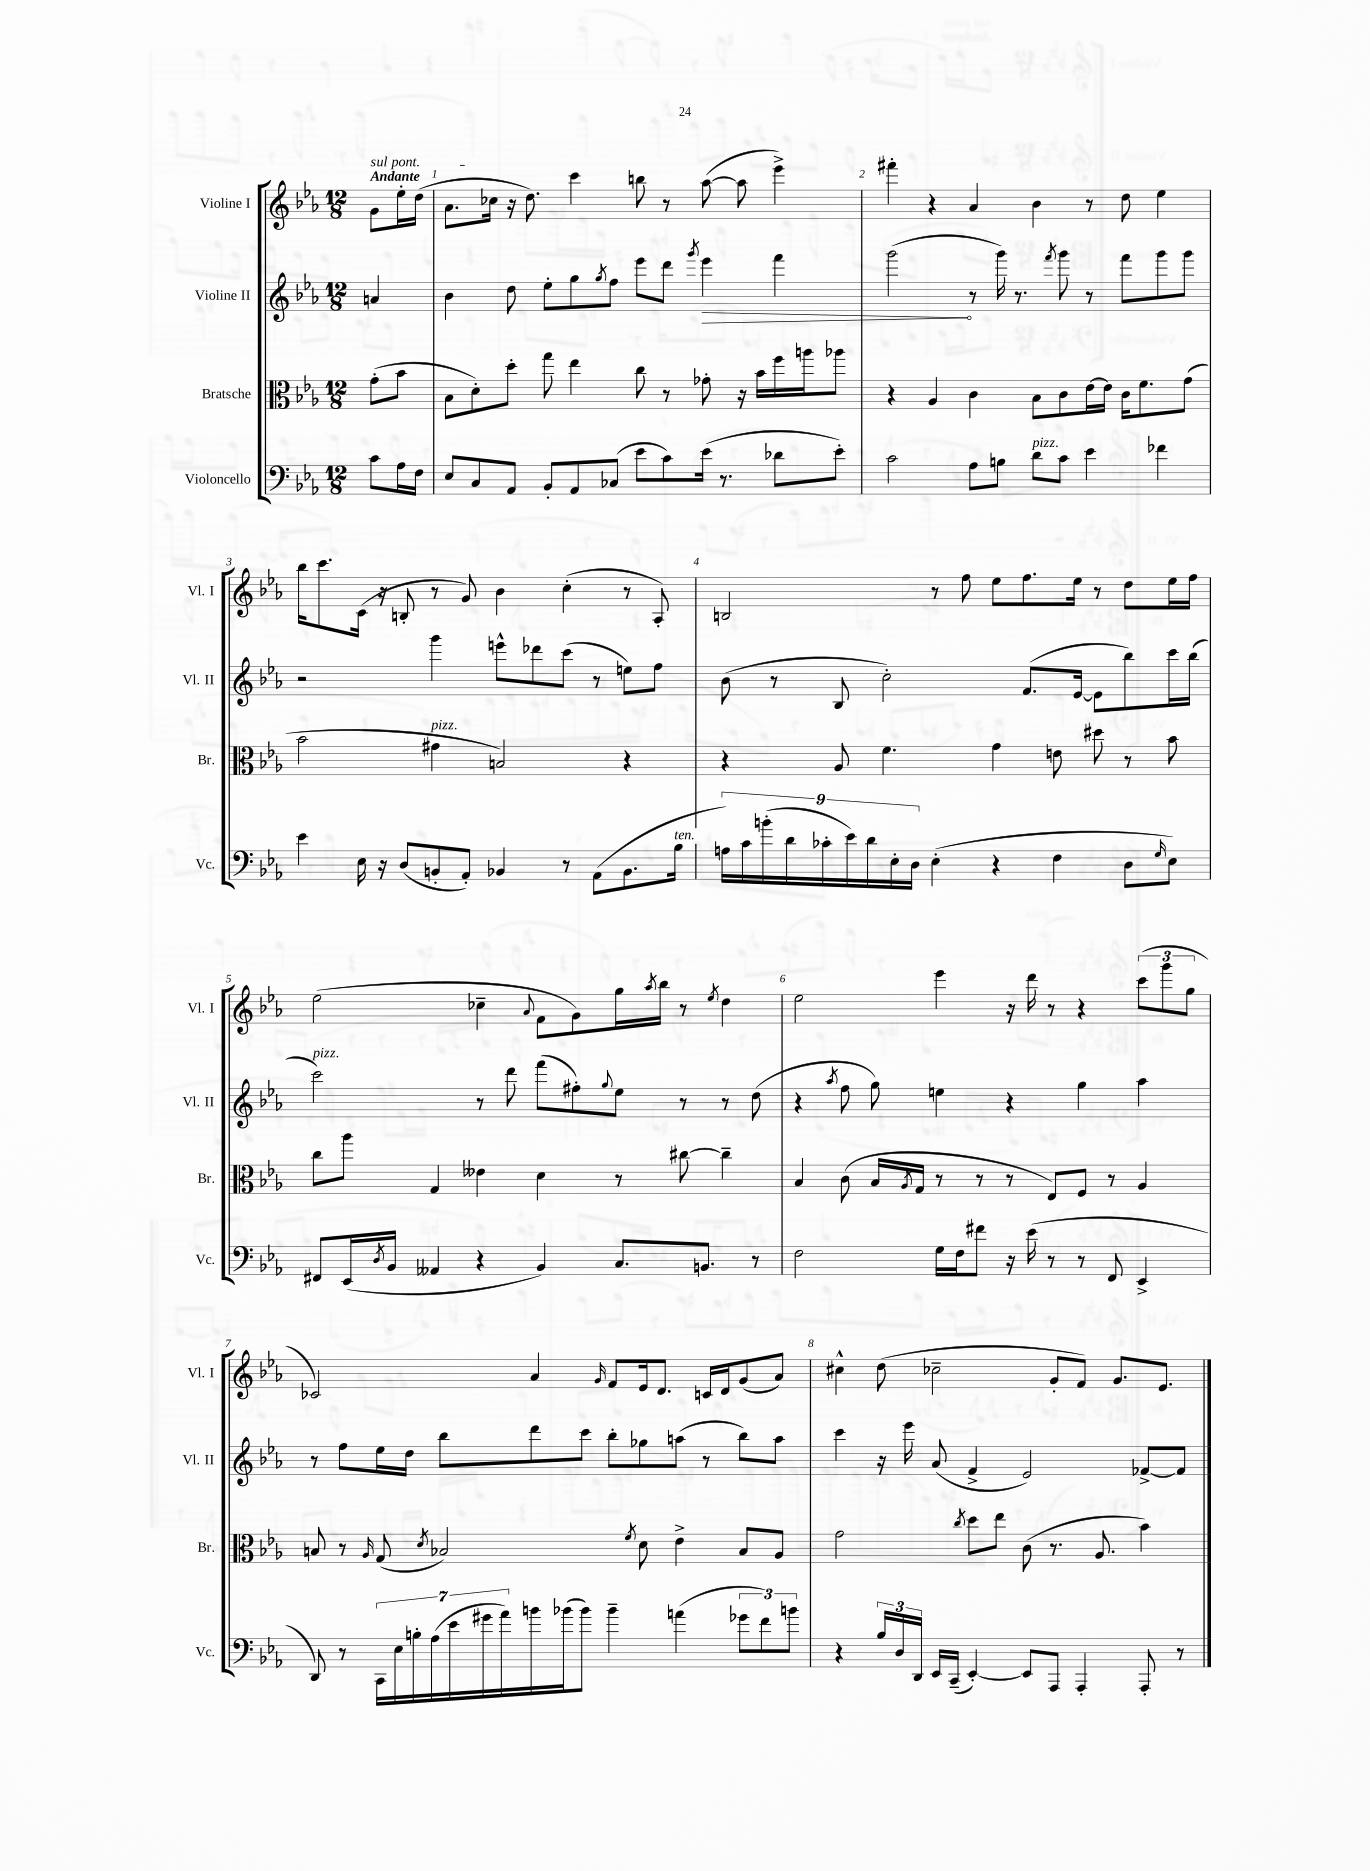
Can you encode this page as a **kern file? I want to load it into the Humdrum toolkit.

**kern	**kern	**kern	**dynam	**kern
*part4	*part3	*part2	*part2	*part1
*staff4	*staff3	*staff2	*staff2	*staff1
*I"Violoncello	*I"Bratsche	*I"Violine II	*	*I"Violine I
*I'Vc.	*I'Br.	*I'Vl. II	*	*I'Vl. I
*clefF4	*clefC3	*clefG2	*	*clefG2
*k[b-e-a-]	*k[b-e-a-]	*k[b-e-a-]	*	*k[b-e-a-]
*M12/8	*M12/8	*M12/8	*	*M12/8
=	=	=	=	=
!	!	!	!	!LO:TX:a:B:t=Andante
!	!	!	!	!LO:TX:a:i:t=sul pont.
8c\L	(8g'\L	4an/	.	8g\L
16A-\L	8b-\J	.	.	16ee-'\L
16F\JJ	.	.	.	(16dd\JJ
=1	=1	=1	=1	=1
8E-/L	8B-\L	4b-\	.	8.a-\L
8C/	8d'\)	.	.	.
.	.	.	.	16cc-X\Jk
8AA-/J	8dd'\J	8dd\	.	16r
.	.	.	.	8.dd\)
8BB-'/L	8gg\	8ee-'\L	.	.
8AA-/	4ee-\	8gg\	.	4ccc\
.	.	8qgg/	.	.
(8C-X/J	.	8ff\J	.	.
8e-\L	8cc\	8eee-\L	.	8bbn\
8c\)	8r	8ddd\J	.	8r
.	.	8qggg/	.	.
!	!	!	!LO:HP:b	!
(16e-\Jk	8g-X'\	4eee-\	>	([8aa-\
8.r	.	.	.	.
.	16r	.	.	8aa-\]
.	16b-\LL	.	.	.
8d-X\L	16ff\	4fff\	.	4eee-^\)
.	16aan\J	.	.	.
8e-'\J)	8aa-X\J	.	.	.
=2	=2	=2	=2	=2
2c\	4r	(2ggg\	.	4fff#X'\
.	4A-/	.	.	4r
8A-\L	4c\	8r	]	4a-/
8Bn\J	.	16ggg\)	.	.
.	.	8.r	.	.
!LO:TX:a:i:t=pizz.	!	!	!	!
8d\L	8B-\L	.	.	4b-\
.	.	8qfff/	.	.
8c\J	8c\	8ggg\	.	.
4e-\	[16e-\L	8r	.	8r
.	16e-\JJ]	.	.	.
.	16c\KL	8fff\L	.	8dd\
.	8.f\	.	.	.
4f-X\	.	8ggg\	.	4ee-\
.	(8g\J	8ggg\J	.	.
!!LO:LB:g=z
=3	=3	=3	=3	=3
4e-\	2b-\	2r	.	16bb-\KL
.	.	.	.	8.ccc\
16E-\	.	.	.	(16c\Jk
16r	.	.	.	16r
(8D/L	.	.	.	8Bn'/
!	!LO:TX:a:i:t=pizz.	!	!	!
8BBn'/	4g#X\	4ggg\	.	8r
8AA-'/J)	.	.	.	8g/)
4BB-X/	2Bn/)	8eeen^^\L	.	4b-\
.	.	8ddd-X\	.	.
8r	.	(8ccc\J	.	(4cc'\
(8AA-\L	.	8r	.	.
8.BB-\	4r	8een\L)	.	8r
.	.	8ff\J	.	8A-'/)
!LO:TX:a:i:t=ten.	!	!	!	!
16B-\Jk	.	.	.	.
=4	=4	=4	=4	=4
18An\LL)	4r	(8b-\	.	2Bn/
18c\	.	.	.	.
(18bn'\	.	.	.	.
.	.	8r	.	.
18d\	.	.	.	.
18c-X'\	.	.	.	.
.	8A-/	8B-/	.	.
18e-\)	.	.	.	.
18d\	.	.	.	.
.	4.f\	2cc'\)	.	.
18E-'\	.	.	.	.
18D\JJ	.	.	.	.
(4E-'\	.	.	.	8r
.	.	.	.	8ff\
4r	4g\	.	.	8ee-\L
.	.	(8.f/L	.	8.ff\
4F\	8en\	.	.	.
.	.	[16e-/Jk	.	16ee-\Jk
.	8dd#X\	8e-\L]	.	8r
8D\L	8r	8bb-\)	.	8dd\L
16qqG/	.	.	.	.
8E-\J)	8b-\	16ccc\L	.	16ee-\L
.	.	(16bb-\JJ	.	16ff\JJ
!!LO:LB:g=z
=5	=5	=5	=5	=5
!	!	!LO:TX:a:i:t=pizz.	!	!
8FF#X/L	8cc\L	2ccc\)	.	(2ee-\
(16EE-/L	8aa-\J	.	.	.
8qD/	.	.	.	.
16BB-/JJ	.	.	.	.
4AA--X/	4G/	.	.	.
4r	4e--X\	8r	.	4cc-X~\
.	.	8ddd\	.	.
.	.	.	.	8qqa-/
4BB-/)	4d\	(8fff\L	.	8f\L
.	.	8ff#X'\)	.	8g\)
.	.	8qqgg/	.	.
8.C/L	8r	8ee-\J	.	16gg\L
.	.	.	.	8qaa-/
.	.	.	.	16bb-\JJ
.	[8cc#X\	8r	.	8r
8.BBn/J	.	.	.	.
.	.	.	.	8qee-/
.	4cc#~\]	8r	.	4dd\
8r	.	(8dd\	.	.
=6	=6	=6	=6	=6
2F\	4B-/	4r	.	2ee-\
.	.	8qaa-/	.	.
.	(8c\	8ff\	.	.
.	16B-/LL	8gg\)	.	.
.	8qA-/	.	.	.
.	16G/JJ	.	.	.
16G\LL	8r	4een\	.	4eee-\
16F\J	.	.	.	.
8f#X\J	8r	.	.	.
16r	8r	4r	.	16r
(16e-\	.	.	.	16ddd\
8r	8E-/L)	.	.	8r
8r	8F/J	4gg\	.	4r
8FF/	8r	.	.	.
4EE-^/	4A-/	4aa-\	.	(12ccc\L
.	.	.	.	12ggg\
.	.	.	.	12gg\J
!!LO:LB:g=z
=7	=7	=7	=7	=7
8DD/)	8Bn/	8r	.	2c-X/)
8r	8r	8ff\L	.	.
.	16qqA-/	.	.	.
28CC\LL	(8G/	16ee-\L	.	.
28E-\	.	.	.	.
.	.	16dd\JJ	.	.
28Bn'\	.	.	.	.
(28A-\	.	.	.	.
.	8qd/	.	.	.
.	2B-X/)	8bb-\L	.	.
28e-\	.	.	.	.
28g#X\	.	.	.	.
28a-\)	.	.	.	.
16bn\	.	8ddd\	.	4a-/
(16b-X\J	.	.	.	.
8b-\J)	.	8ccc\J	.	.
.	.	.	.	16qqg/
4b-~\	.	8bb-'\L	.	8f/L
.	8qf/	.	.	.
.	8d\	8gg-X\	.	16e-/k
.	.	.	.	8.d/J
(4an\	4e-^\	(8aan\J	.	.
.	.	8r	.	16cn/LL
.	.	.	.	16d/J
12g-X\L	8B-/L	8bb-\L)	.	(8g/
12f\)	.	.	.	.
.	8A-/J	8aa\J	.	8a-/J)
12bn\J	.	.	.	.
=8	=8	=8	=8	=8
4r	2g\	4ccc\	.	4cc#X^^\
24B-/LL	.	16r	.	(8dd\
24D/	.	.	.	.
.	.	16eee-\	.	.
24DD/JJ	.	.	.	.
16EE-/LL	.	(8a-/	.	2cc-X~\
(16CC~/JJ	.	.	.	.
.	8qcc/	.	.	.
[4EE-'/)	8dd\L	4f^/	.	.
.	8ee-\J	.	.	.
8EE-/L]	(8c\	2e-/)	.	.
8AAA-/J	8.r	.	.	8g'/L
4AAA-'/	.	.	.	8f/J)
.	8.A-/	.	.	.
.	.	.	.	8.g/L
8AAA-'/	4b-\)	[8f-X^/L	.	.
.	.	.	.	8.e-/J
8r	.	8f-/J]	.	.
==	==	==	==	==
*-	*-	*-	*-	*-
